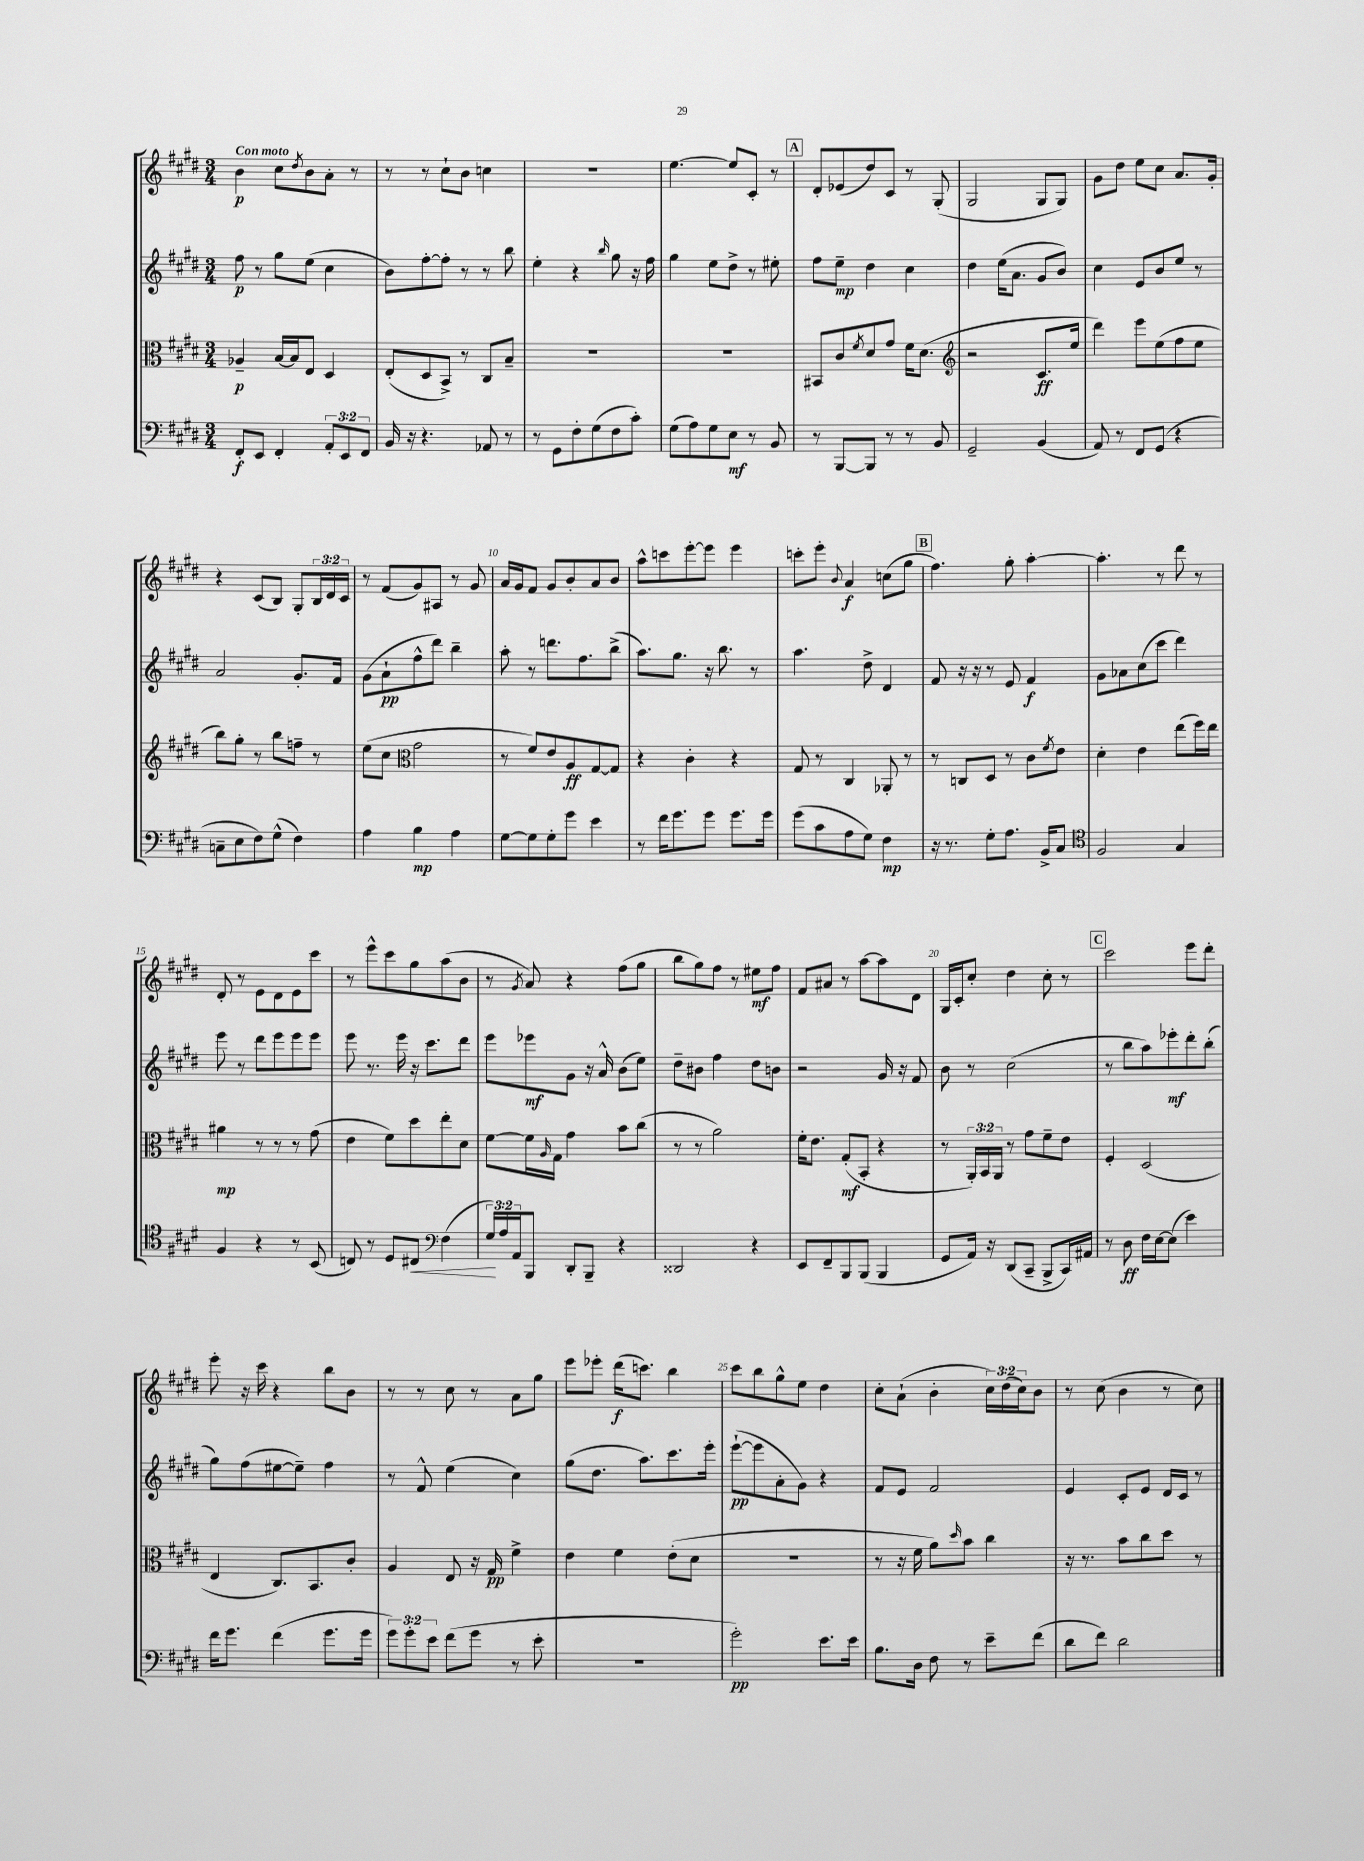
<<
\new StaffGroup <<
\new Staff = "s0" {
    \clef treble \key e \major \numericTimeSignature \time 3/4 \override Staff.TupletNumber.text = #tuplet-number::calc-fraction-text \tempo "Con moto"
    b'4\p cis''8 \acciaccatura { dis''8 } b'8 a'8-. r8 |
    r8 r8 cis''8-! b'8 c''4 |
    R2. |
    e''4.~ e''8 cis'8-. r8 |
    \mark \markup { \box "A" } dis'8-. ees'8( dis''8) cis'8 r8 gis8-.( |
    gis2 gis8 gis8) |
    gis'8 dis''8 e''8 cis''8 a'8. gis'16-. |
    r4 cis'8( b8) gis8-. \tuplet 3/2 { b16 dis'16 cis'16 } |
    r8 fis'8( gis'8) ais8 r8 gis'8 |
    a'16 gis'16 fis'8 gis'8 b'8-. a'8 b'8 |
    a''8-^ c'''8 e'''8~-. e'''8 e'''4 |
    c'''8-. e'''8-. \appoggiatura { b'8 } a'4\f c''8( gis''8 |
    \mark \markup { \box "B" } fis''4.) gis''8-. a''4~-. |
    a''4.-. r8 dis'''8 r8 |
    dis'8-. r8 e'8 dis'8 e'8 cis'''8 |
    r8 e'''8-^ cis'''8 gis''8 a''8( b'8 |
    r8 \acciaccatura { gis'8 } a'8) r4 fis''8( gis''8 |
    b''8 gis''8) fis''8 r8 eis''8\mf fis''8 |
    fis'8 ais'8 r8 a''8~ a''8 dis'8 |
    gis16 cis'16-. cis''8-. dis''4 cis''8-. r8 |
    \mark \markup { \box "C" } cis'''2 e'''8 dis'''8-. |
    e'''8-. r16 cis'''16 r4 b''8 b'8 |
    r8 r8 cis''8 r8 a'8 gis''8 |
    e'''8 ees'''8-. dis'''16\f( c'''8.) b''4 |
    cis'''8 b''8 gis''8-^ e''8 dis''4 |
    cis''8-. a'8-!( b'4-. \tuplet 3/2 { cis''16) dis''16( cis''16) } b'8 |
    r8 cis''8( b'4 r8 cis''8) \bar "|." |
}
\new Staff = "s1" {
    \clef treble \key e \major \numericTimeSignature \time 3/4
    fis''8\p r8 gis''8 e''8( cis''4 |
    b'8) fis''8~-. fis''8-. r8 r8 b''8 |
    e''4-. r4 \grace { b''16 } gis''8 r16 fis''16 |
    gis''4 e''8 dis''8-> r8 eis''8-. |
    \mark \markup { \box "A" } fis''8 e''8--\mp dis''4 cis''4 |
    dis''4 e''16( a'8. gis'8 b'8) |
    cis''4 e'8 b'8 e''8 r8 |
    a'2 gis'8.-. fis'16 |
    gis'8( a'8-!\pp fis''8-^ dis'''8) b''4-- |
    a''8-. r8 d'''8. fis''8. b''8->( |
    a''8.) gis''8. r16 b''8. r8 |
    a''4. dis''8-> dis'4 |
    \mark \markup { \box "B" } fis'8 r16 r16 r8 e'8 fis'4\f |
    gis'8 aes'8 cis''8( cis'''8 dis'''4) |
    e'''8 r8 dis'''8 e'''8 e'''8 e'''8 |
    e'''8 r8. e'''16 r16 cis'''8. dis'''8 |
    e'''8 ees'''8\mf gis'8 r16 a'16-^ b'8( e''8) |
    dis''8-- bis'8 fis''4 dis''8 b'8 |
    r2 gis'16 r16 fis'8 |
    b'8 r8 cis''2( |
    \mark \markup { \box "C" } r8 b''8 a''8) ees'''8-.\mf dis'''8-. b''8-.( |
    gis''8) fis''8( eis''8~ eis''8--) fis''4 |
    r8 fis'8-^ e''4( cis''4) |
    gis''8( dis''8. a''8.) cis'''8. e'''16-. |
    e'''8~-!\pp( e'''8 a'8-. gis'8) r4 |
    fis'8 e'8 fis'2 |
    e'4 cis'8-. e'8 dis'16 cis'16 r8 \bar "|." |
}
\new Staff = "s2" {
    \clef alto \key e \major \numericTimeSignature \time 3/4 \override Staff.TupletNumber.text = #tuplet-number::calc-fraction-text
    aes4--\p b16~ b16 e8 dis4 |
    e8-.( dis8 b,8->) r8 cis8 b8-- |
    R2. |
    R2. |
    \mark \markup { \box "A" } bis,8 cis'8 \acciaccatura { fis'8 } dis'8 gis'8 fis'16 dis'8.( |
    \clef treble r2 cis'8.\ff e''16 |
    dis'''4) e'''8 e''8( fis''8 e''8 |
    b''8) gis''8-. r8 b''8 f''8-- r8 |
    e''8( cis''8 \clef alto gis'2 |
    r8 fis'8) e'8 a8\ff gis8~ gis8 |
    r4 cis'4-. r4 |
    gis8 r8 cis4 aes,8-. r8 |
    \mark \markup { \box "B" } r8 c8 dis8 r8 cis'8 \acciaccatura { fis'8 } e'8 |
    dis'4-. e'4 e''8( fis''16) e''16 |
    ais'4\mp r8 r8 r8 gis'8( |
    e'4 fis'8) dis''8 e''8-. dis'8 |
    fis'8~ fis'16 \grace { a16 } gis16 gis'4 b'8 cis''8( |
    r8 r8 a'2) |
    fis'16-. e'8. gis8-.\mf( b,8-. r4 |
    r8 \tuplet 3/2 { a,16-.) b,16 a,16 } r8 gis'8 fis'8-- e'8 |
    \mark \markup { \box "C" } fis4-. dis2( |
    e4 cis8.) b,8. cis'8-. |
    a4 e8 r16 gis16\pp fis'4-> |
    e'4 fis'4 e'8-.( dis'8 |
    R2. |
    r8 r16 fis'16 a'8) \grace { dis''16 } b'8 cis''4 |
    r16 r8. b'8 cis''8 dis''8 r8 \bar "|." |
}
\new Staff = "s3" {
    \clef bass \key e \major \numericTimeSignature \time 3/4 \override Staff.TupletNumber.text = #tuplet-number::calc-fraction-text
    fis,8-.\f e,8 fis,4-. \tuplet 3/2 { a,8-. e,8 fis,8 } |
    b,16 r16 r4. aes,8 r8 |
    r8 gis,8 fis8-. gis8( fis8 cis'8-.) |
    gis8( a8) gis8 e8\mf r8 b,8 |
    \mark \markup { \box "A" } r8 b,,8~ b,,8 r8 r8 b,8 |
    gis,2-- b,4( |
    a,8) r8 fis,8 gis,8( r4 |
    c8-- e8 fis8) gis8-^( fis4) |
    a4 b4\mp a4 |
    gis8~ gis8 gis8-. gis'8 e'4 |
    r8 fis'16 gis'8. gis'8 gis'8. gis'16 |
    gis'8( cis'8 a8 gis8) fis4\mp |
    \mark \markup { \box "B" } r16 r8. gis8-. a8. b,16-> cis8 |
    \clef tenor fis2 gis4 |
    fis4 r4 r8 b,8( |
    c8) r8 dis8 cis8\< \clef bass fis4( |
    \tuplet 3/2 { gis16\!) a16 a,16 } b,,8 dis,8-. b,,8-- r4 |
    disis,2 r4 |
    e,8 fis,8-- b,,8 b,,8( b,,4 |
    gis,8 a,16) r16 dis,8( cis,8-- b,,8-> cis,16) ais,16 |
    \mark \markup { \box "C" } r8 dis8\ff fis16 e16~ e8( e'4) |
    fis'16 gis'8. fis'4( gis'8. gis'16 |
    \tuplet 3/2 { gis'8) gis'8-. e'8 } fis'8( gis'8 r8 e'8-. |
    R2. |
    gis'2-.\pp) e'8. e'16 |
    b8. dis16 fis8 r8 e'8-- fis'8( |
    dis'8 fis'8) dis'2 \bar "|." |
}
>>
>>
\layout { \context { \Score \override BarNumber.break-visibility = ##(#f #t #t) barNumberVisibility = #(every-nth-bar-number-visible 5) } }
